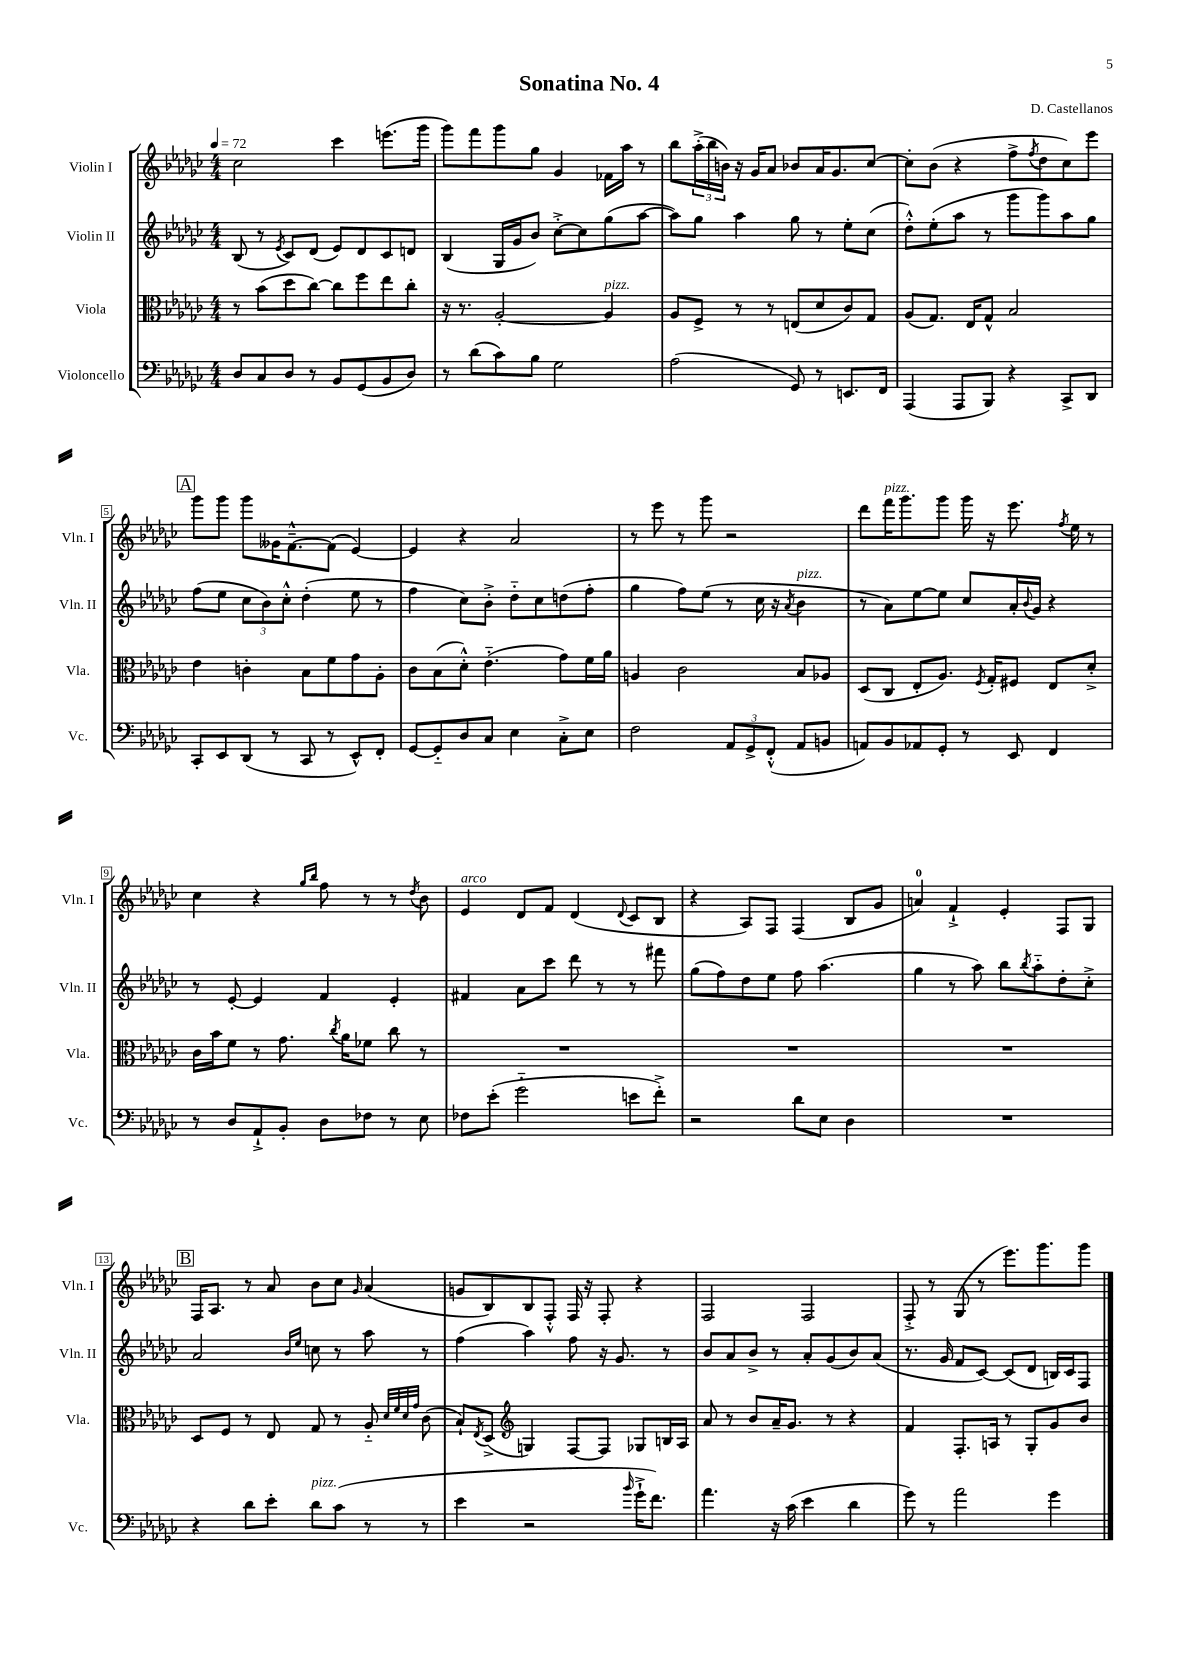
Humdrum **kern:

**kern	**kern	**kern	**kern
*part4	*part3	*part2	*part1
*staff4	*staff3	*staff2	*staff1
*I"Violoncello	*I"Viola	*I"Violin II	*I"Violin I
*I'Vc.	*I'Vla.	*I'Vln. II	*I'Vln. I
*clefF4	*clefC3	*clefG2	*clefG2
*k[b-e-a-d-g-c-]	*k[b-e-a-d-g-c-]	*k[b-e-a-d-g-c-]	*k[b-e-a-d-g-c-]
*M4/4	*M4/4	*M4/4	*M4/4
*MM72	*MM72	*MM72	*MM72
=1	=1	=1	=1
8D-/L	8r	(8B-/	2cc-\
8C-/	(8b-\L	8r	.
.	.	8qe-/	.
8D-/J	8dd-\	8c-/L)	.
8r	[8cc-\J)	(8d-/J	.
8BB-/L	8cc-\L]	8e-/L)	4ccc-\
(8GG-/	8ff\	8d-/	.
8BB-/	8ee-\	8c-/	(8.eeen\L
8D-/J)	8cc-'\J	8dn/J	.
.	.	.	16ggg-\Jk
=2	=2	=2	=2
8r	16r	(4B-/	8ggg-\L)
.	8.r	.	.
(8d-\L	.	.	8fff\
8c-\)	[2A-'/	16G-/LL	8ggg-\
.	.	16g-/J	.
8B-\J	.	8b-/J)	8gg-\J
2G-\	.	[8cc-'^\L	4g-/
.	.	8cc-\]	.
!	!LO:TX:a:i:t=pizz.	!	!
.	4A-/]	(8gg-\	16f-X\LL
.	.	.	16aa-\JJ
.	.	[8aa-\J	8r
=3	=3	=3	=3
(2A-\	8A-/L	8aa-\L])	8bb-\L
.	8F^/J	8gg-\J	(24aa-'^\L
.	.	.	24bb-\
.	.	.	24bn\JJ)
.	8r	4aa-\	16r
.	.	.	16g-/KL
.	8r	.	8a-/J
8GG-/)	(8En/L	8gg-\	8b-X/L
8r	8d-/	8r	16a-/K
.	.	.	8.g-/
8.EEn/L	8c-/)	8ee-'\L	.
.	8G-/J	(8cc-\J	[8cc-/J
16FF/Jk	.	.	.
=4	=4	=4	=4
(4AAA-/	(8A-/L	8dd-'^^\L)	8cc-'\L]
.	8.G-/J)	(8ee-'\	(8b-\J
8AAA-/L	.	8aa-\J	4r
.	16E-/KL	.	.
8BBB-/J)	8G-^^/J	8r	.
4r	2B-/	8ggg-\L	8ff^\L
.	.	.	8qff/
.	.	8ggg-\)	8dd-\
8CC-^/L	.	8aa-\	8cc-\)
8DD-/J	.	8gg-\J	8eee-\J
!!LO:LB:g=z
!!LO:REH:place=s1:t=A
=5	=5	=5	=5
8CC-'/L	4e-\	(8ff\L	8ggg-\L
8EE-/	.	8ee-\J	8ggg-\J
(8DD-/J	4cn'\	12cc-\L	8ggg-\L
.	.	12b-\)	.
8r	.	.	16g--X\K
.	.	12cc-'^^\J	.
.	.	.	[8.f~^^\
8CC-/	8B-\L	(4dd-'\	.
8r	8f\	.	(8f\J]
8EE-^^/L)	8g-\	8ee-\	[4e-/)
8FF'/J	8A-'\J	8r	.
=6	=6	=6	=6
[8GG-/L	8c-\L	4ff\	4e-/]
8GG-/]	(8B-\	.	.
8D-/	8d-'^^\J)	8cc-\L)	4r
8C-/J	(4.e-\	8b-'^\J	.
4E-\	.	8dd-\L	2a-/
.	.	8cc-\	.
8C-'^\L	8g-\L)	(8ddn\	.
8E-\J	16f\L	8ff'\J	.
.	16a-\JJ	.	.
=7	=7	=7	=7
2F\	4An/	4gg-\	8r
.	.	.	8eee-\
.	2c-\	8ff\L)	8r
.	.	(8ee-\J	8ggg-\
12AA-/L	.	8r	2r
12GG-^/	.	.	.
.	.	16cc-\	.
(12FF'^^/J	.	.	.
.	.	16r	.
.	.	8qa-/	.
!	!	!LO:TX:a:i:t=pizz.	!
8AA-/L	8B-/L	4b-\	.
8BBn/J	8A-X/J	.	.
=8	=8	=8	=8
8AAn/L)	(8D-/L	8r	8ddd-\L
!	!	!	!LO:TX:a:i:t=pizz.
8BB-/	8C-/J	8a-\L)	16fff\K
.	.	.	8.ggg-\
8AA-X/	8E-'/L	[8ee-\	.
8GG-'/J	8.A-/J)	8ee-\J]	8ggg-\J
8r	.	8cc-/L	16ggg-\
.	8qF/	.	.
.	16G-'/KL	.	16r
8EE-/	8F#X/J	16a-'/L	8.eee-\
.	.	8qqb-/	.
.	.	16g-/JJ	.
4FF/	8E-/L	4r	.
.	.	.	8qff/
.	.	.	16ee-\
.	8d-'^/J	.	8r
!!LO:LB:g=z
=9	=9	=9	=9
8r	16c-\LL	8r	4cc-\
.	16b-\J	.	.
8D-/L	8f\J	[8e-'/	.
8AA-`^/	8r	4e-/]	4r
8BB-'/J	8.g-\	.	.
.	.	.	16qqgg-/LL
.	.	.	16qqbb-/JJ
8D-\L	.	4f/	8ff\
.	8qcc-/	.	.
.	16a-\KL	.	.
8F-X\J	8f-X\J	.	8r
8r	8cc-\	4e-'/	8r
.	.	.	8qdd-/
8E-\	8r	.	8b-\
=10	=10	=10	=10
!	!	!	!LO:TX:a:i:t=arco
8F-X\L	1r	4f#X/	4e-/
(8e-'\J	.	.	.
2g-\	.	8a-\L	8d-/L
.	.	8ccc-\J	8f/J
.	.	8ddd-\	(4d-/
.	.	8r	.
.	.	.	8qqd-/
8en\L	.	8r	8c-/L
8f'^\J)	.	8fff#X\	8B-/J
=11	=11	=11	=11
2r	1r	(8gg-\L	4r
.	.	8ff\)	.
.	.	8dd-\	8A-/L)
.	.	8ee-\J	8F/J
8d-\L	.	8ff\	(4F/
8E-\J	.	(4.aa-\	.
4D-\	.	.	8B-/L
.	.	.	8g-/J
=12	=12	=12	=12
1r	1r	4gg-\	4an/)
.	.	8r	4f`^/
.	.	8aa-\)	.
.	.	8bb-\L	4e-'/
.	.	8qbb-/	.
.	.	8aa-\	.
.	.	8dd-'\	8F/L
.	.	8cc-'^\J	8G-/J
!!LO:LB:g=z
!!LO:REH:place=s1:t=B
=13	=13	=13	=13
4r	8D-/L	2a-/	16F/KL
.	.	.	8.A-/J
.	8F/J	.	.
8d-\L	8r	.	8r
8e-'\J	8E-/	.	8a-/
.	.	16qqb-/LL	.
.	.	16qqee-/JJ	.
!LO:TX:a:i:t=pizz.	!	!	!
8d-\L	8G-/	8ccn\	8b-\L
(8c-\J	8r	8r	8cc-\J
.	.	.	16qqg-/
8r	8A-/	8aa-\	(4a-/
.	32qqd-/LLL	.	.
.	32qqf/	.	.
.	32qqd-/	.	.
.	32qqg-/JJJ	.	.
8r	(8c-\	8r	.
=14	=14	=14	=14
4e-\	8B-`/L)	(4ff\	8gn/L
.	8qE-/	.	.
.	(8D-^/J	.	8B-/)
*	*clefG2	*	*
2r	4Gn/)	4aa-\)	8B-/
.	.	.	8F'^^/J
.	[8F/L	8ff\	16F/
.	.	.	16r
.	8F/J]	16r	8F'/
.	.	8.g-/	.
16qqb-/	.	.	.
16g-`^\KL	8G-X/L	.	4r
8.f\J)	.	.	.
.	16Bn/L	8r	.
.	16A-/JJ	.	.
=15	=15	=15	=15
4.a-\	8a-/	8b-/L	2F/
.	8r	8a-/	.
.	8b-/L	8b-^/J	.
16r	16a-~/K	8r	.
(16c-\	8.g-/J	.	.
4e-\	.	8a-'/L	2F/
.	8r	(8g-/	.
4d-\	4r	8b-/)	.
.	.	(8a-/J	.
=16	=16	=16	=16
8g-\)	4f/	8.r	8F'^/
8r	.	.	8r
.	.	16g-/	.
2a-\	8.F'/L	8f/L	(8G-/
.	.	[8c-/J)	8r
.	16An/Jk	.	.
.	8r	(8c-/L]	8.eee-\L)
.	8G-'/L	8d-/J	.
.	.	.	8.ggg-\
4g-\	8g-/	16Bn/LL)	.
.	.	16c-/J	.
.	8b-/J	8F/J	8ggg-\J
==	==	==	==
*-	*-	*-	*-
